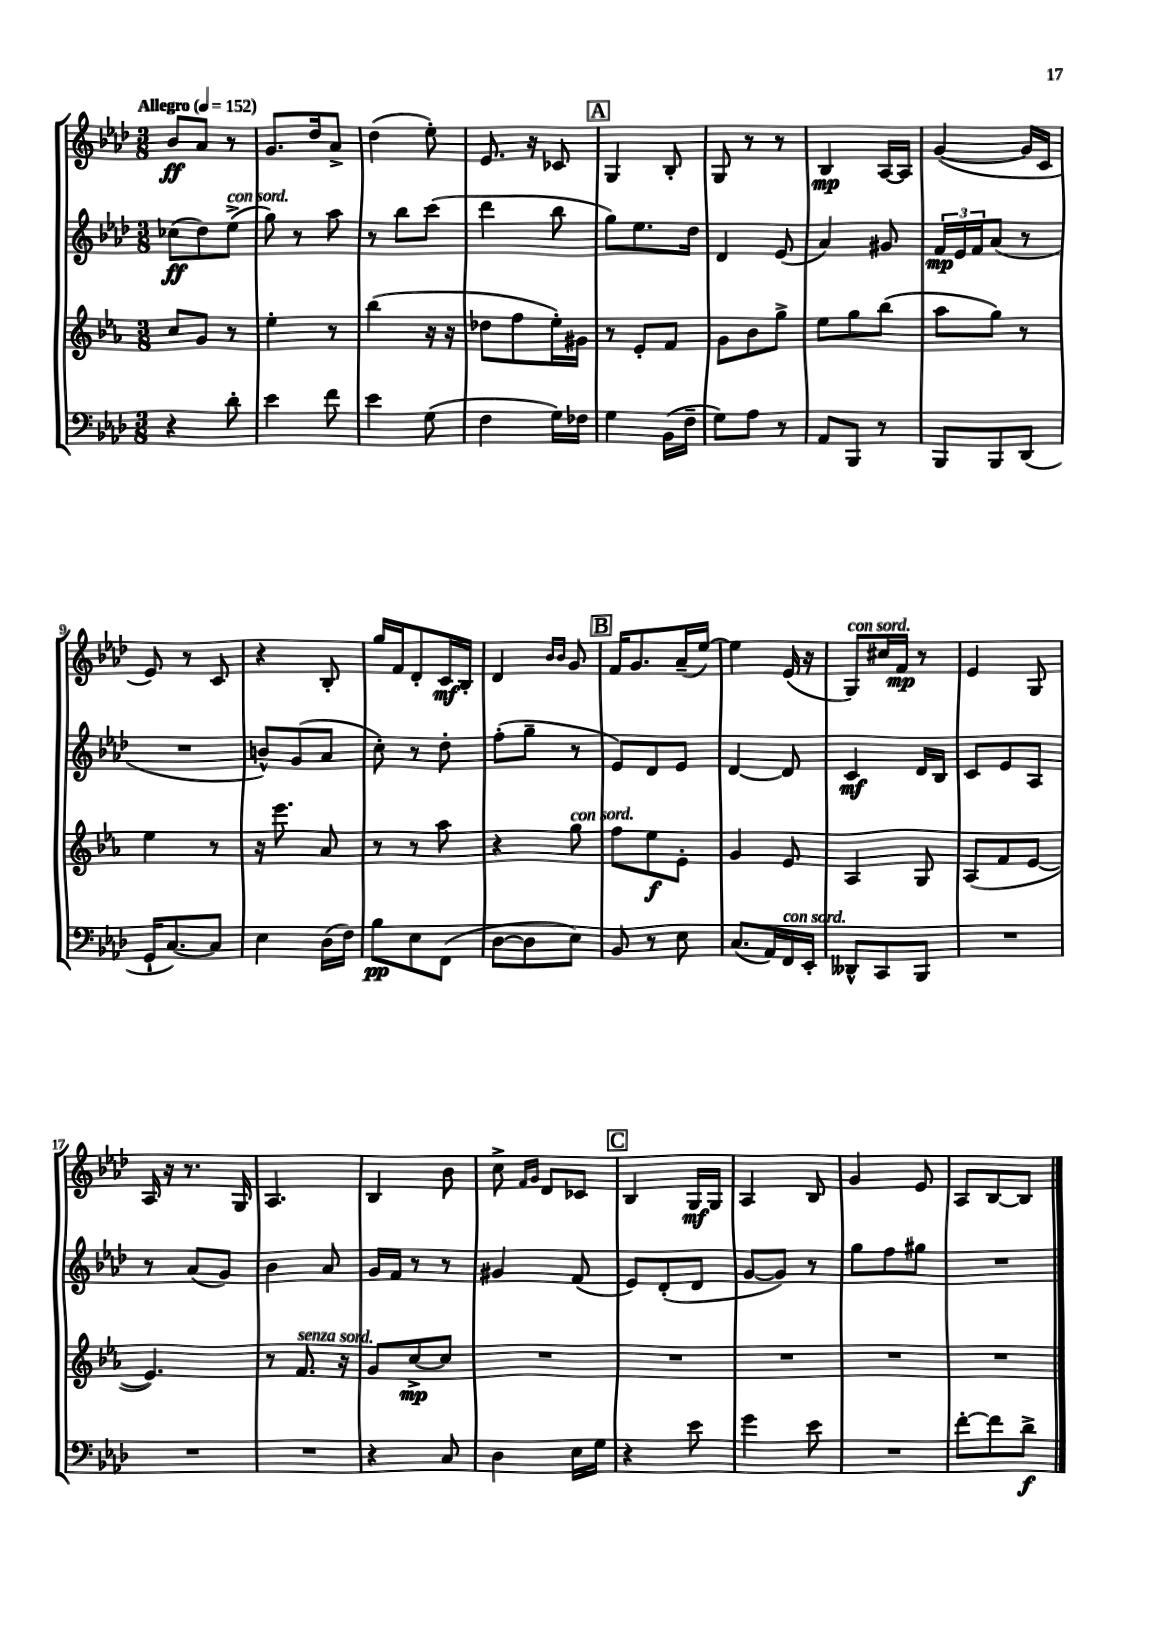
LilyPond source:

<<
\new StaffGroup <<
\new Staff = "s0" {
    \clef treble \key aes \major \numericTimeSignature \time 3/8 \tempo "Allegro" 4 = 152
    bes'8\ff aes'8 r8 |
    g'8. des''16 aes'8-> |
    des''4( ees''8-.) |
    ees'8. r16 ces'8 |
    \mark \markup { \box "A" } g4 bes8-. |
    g8 r8 r8 |
    bes4\mp aes16~ aes16 |
    g'4~( g'16 c'16 |
    ees'8) r8 c'8 |
    r4 bes8-. |
    g''16 f'16 des'8-. c'16\mf bes16-. |
    des'4 \grace { bes'16 bes'16 } g'8 |
    \mark \markup { \box "B" } f'16 g'8. aes'16--( ees''16~) |
    ees''4 ees'16( r16 |
    g8^\markup { \italic "con sord." }) cis''16 f'16\mp r8 |
    ees'4 g8 |
    aes16 r16 r8. g16 |
    aes4. |
    bes4 bes'8 |
    c''8-> \grace { f'16 g'16 } des'8 ces'8 |
    \mark \markup { \box "C" } bes4 g16\mf g16 |
    aes4 bes8 |
    g'4 ees'8 |
    aes8 bes8~ bes8 \bar "|." |
}
\new Staff = "s1" {
    \clef treble \key aes \major \numericTimeSignature \time 3/8
    ces''8\ff( des''8) ees''8->^\markup { \italic "con sord." }( |
    g''8) r8 aes''8 |
    r8 bes''8 c'''8( |
    des'''4 bes''8 |
    \mark \markup { \box "A" } g''8) ees''8. des''16 |
    des'4 ees'8( |
    aes'4) gis'8 |
    \tuplet 3/2 { f'16\mp ees'16 f'16 } aes'8( r8 |
    R4. |
    b'8-^) g'8( aes'8 |
    c''8-.) r8 des''8-. |
    f''8-.( g''8-- r8 |
    \mark \markup { \box "B" } ees'8) des'8 ees'8 |
    des'4~ des'8 |
    c'4\mf des'16 bes16 |
    c'8 ees'8 aes8 |
    r8 aes'8( g'8) |
    bes'4 aes'8 |
    g'16 f'16 r8 r8 |
    gis'4 f'8( |
    \mark \markup { \box "C" } ees'8) des'8-.( des'8 |
    g'8~ g'8) r8 |
    g''8 f''8 gis''8 |
    R4. \bar "|." |
}
\new Staff = "s2" {
    \clef treble \key ees \major \numericTimeSignature \time 3/8
    c''8 g'8 r8 |
    ees''4-. r8 |
    bes''4( r16 r16 |
    des''8 f''8 ees''16-.) gis'16 |
    \mark \markup { \box "A" } r8 ees'8-. f'8 |
    g'8 bes'8 g''8-> |
    ees''8 g''8 bes''8( |
    aes''8 g''8) r8 |
    ees''4 r8 |
    r16 ees'''8. aes'8 |
    r8 r8 aes''8 |
    r4 g''8^\markup { \italic "con sord." } |
    \mark \markup { \box "B" } f''8 ees''8\f ees'8-. |
    g'4 ees'8 |
    aes4 g8 |
    aes8( f'8 ees'8~ |
    ees'4.) |
    r8 f'8.^\markup { \italic "senza sord." } r16 |
    g'8 c''8~->\mp c''8 |
    R4. |
    \mark \markup { \box "C" } R4. |
    R4. |
    R4. |
    R4. \bar "|." |
}
\new Staff = "s3" {
    \clef bass \key aes \major \numericTimeSignature \time 3/8
    r4 des'8-. |
    ees'4 f'8 |
    ees'4 g8( |
    f4 g16) fes16 |
    \mark \markup { \box "A" } g4 bes,16( f16-- |
    g8) aes8 r8 |
    aes,8 bes,,8 r8 |
    bes,,8 bes,,8 des,8( |
    g,16-! c8.~) c8 |
    ees4 des16( f16) |
    bes8\pp ees8 f,8( |
    des8~ des8 ees8) |
    \mark \markup { \box "B" } bes,8 r8 ees8 |
    c8.( aes,16) f,16^\markup { \italic "con sord." } ees,16-. |
    deses,8-^ c,8 bes,,8 |
    R4. |
    R4. |
    R4. |
    r4 c8 |
    des4 ees16 g16 |
    \mark \markup { \box "C" } r4 ees'8 |
    g'4 ees'8 |
    R4. |
    f'8~-. f'8 des'8->\f \bar "|." |
}
>>
>>
